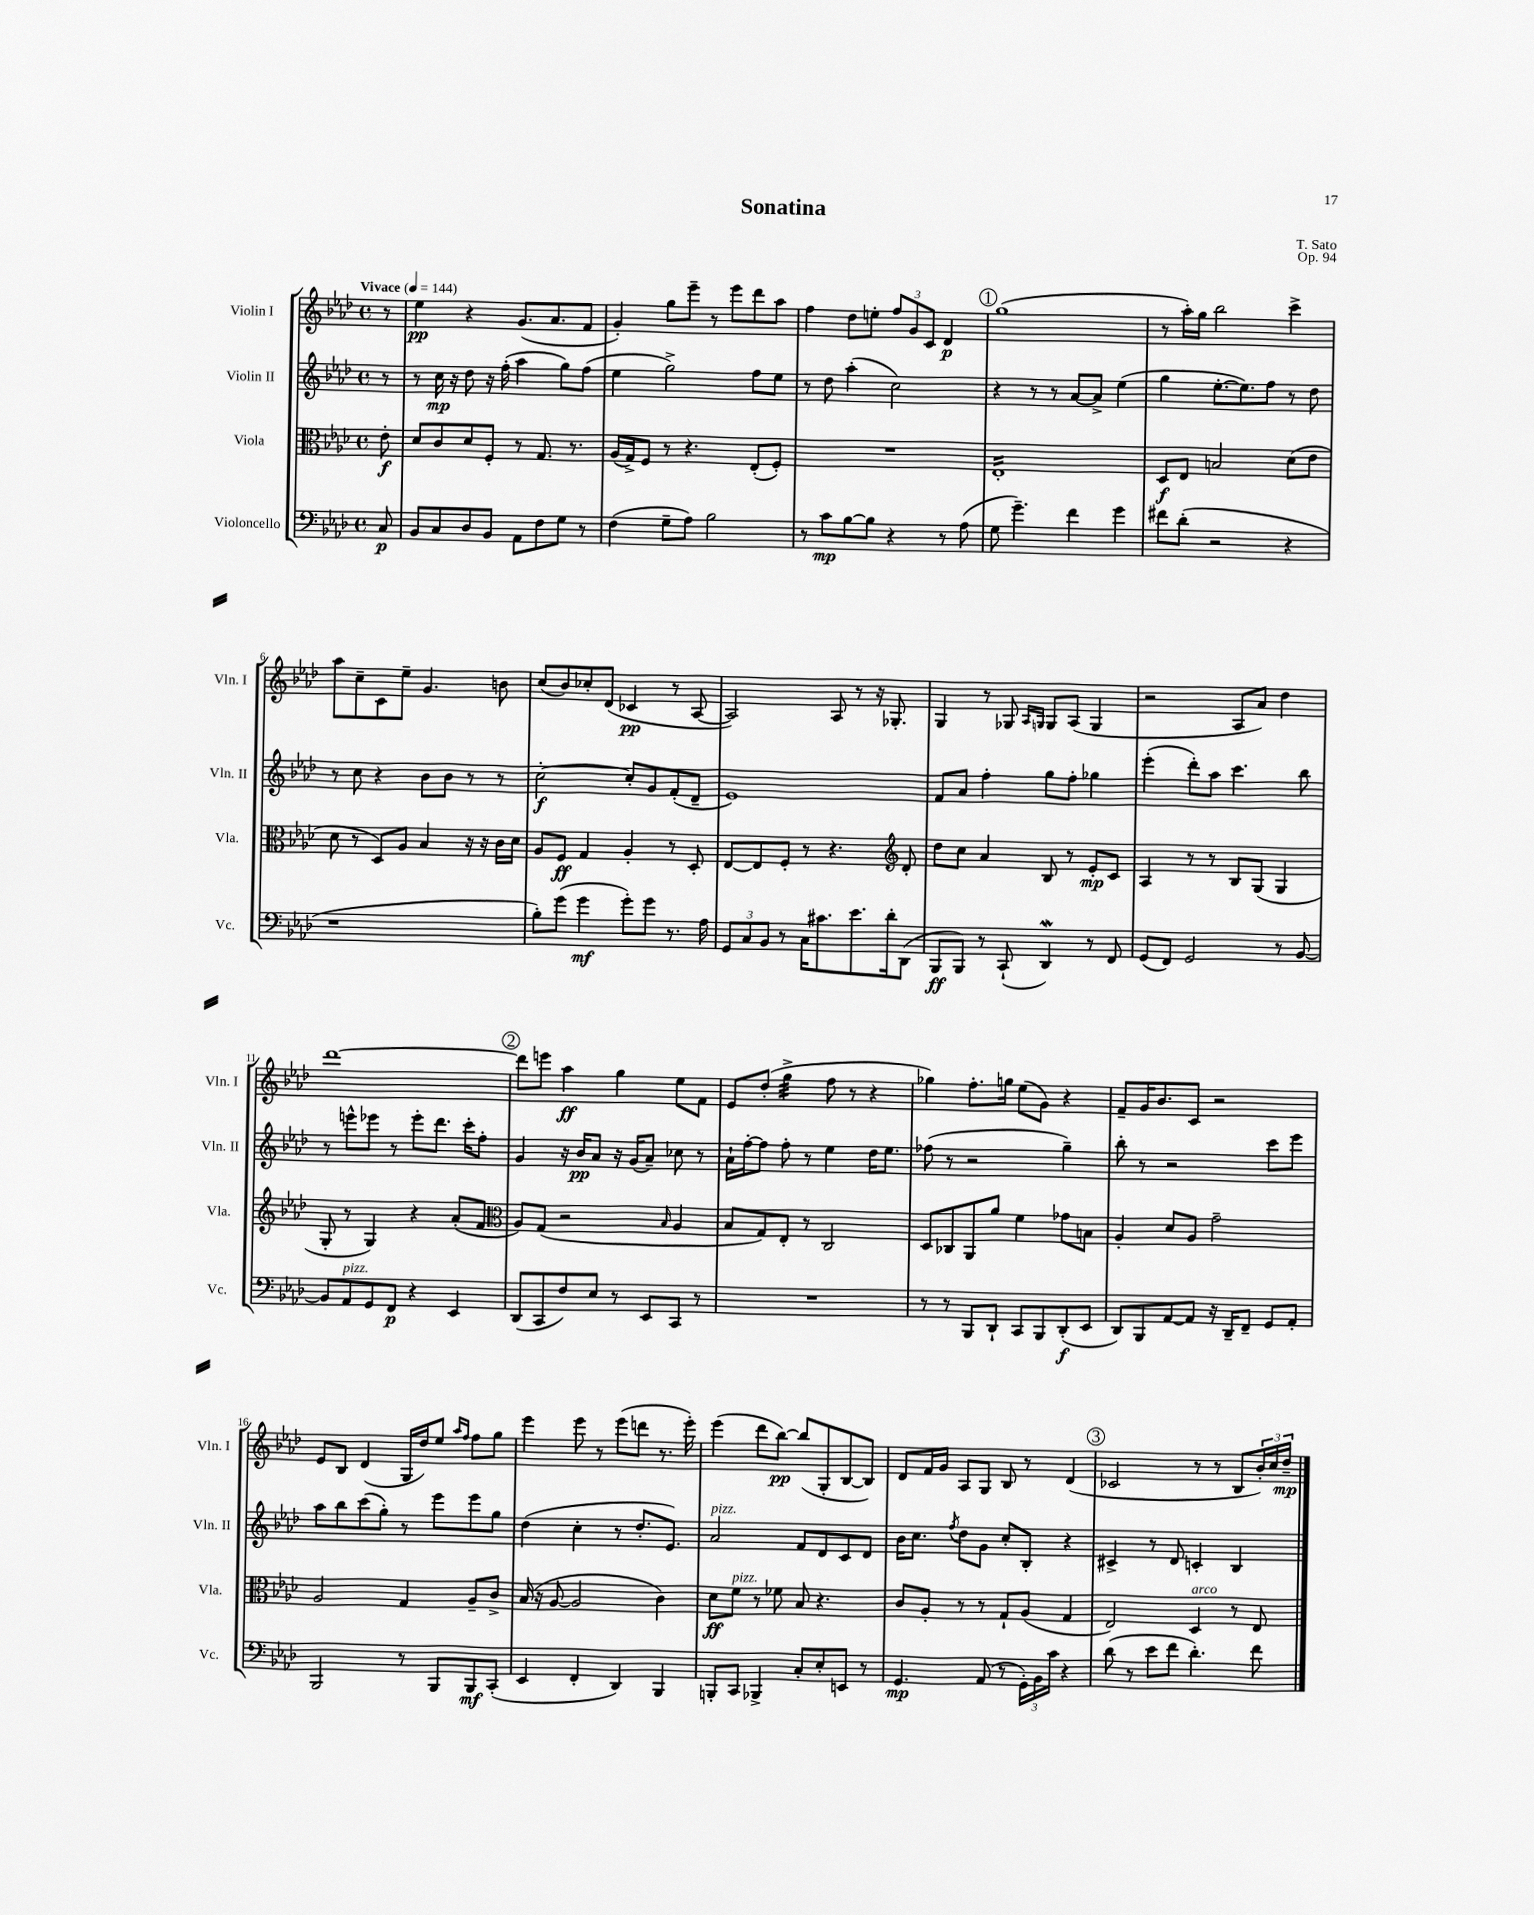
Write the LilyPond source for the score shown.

\header { title = "Sonatina" composer = "T. Sato" opus = "Op. 94" }
<<
\new StaffGroup <<
\new Staff = "s0" \with { instrumentName = "Violin I" shortInstrumentName = "Vln. I" } {
    \clef treble \key aes \major \defaultTimeSignature \time 4/4 \partial 8 \tempo "Vivace" 4 = 144
    r8 |
    ees''4\pp r4 g'8.( aes'8. f'8 |
    g'4-.) g''8 ees'''8-- r8 ees'''8 des'''8 aes''8 |
    f''4 des''8 e''8-. \tuplet 3/2 { f''8 g'8 c'8 } des'4\p |
    \mark \markup { \circle "1" } g''1( |
    r8 aes''16-.) g''16 bes''2 c'''4-> |
    aes''8 c''8-- c'8 ees''8-- g'4. b'8 |
    c''8( bes'8) ces''8-. des'8( ces'4\pp r8 aes8~ |
    aes2) aes8 r8 r16 ges8.-. |
    g4 r8 ges8 \grace { aes16 g16 } g8 aes8( g4 |
    r2 aes8 aes'8) des''4 |
    des'''1~ |
    \mark \markup { \circle "2" } des'''8 e'''8 aes''4\ff g''4 ees''8 f'8 |
    ees'8 des''8-.( g''4:32-> f''8 r8 r4 |
    ges''4) f''8.-. g''16 ees''8( g'8) r4 |
    f'8-- g'16 bes'8. c'8 r2 |
    ees'8 bes8 des'4( g16 des''16) ees''8 \grace { aes''16 f''16 } f''8 g''8 |
    ees'''4 ees'''8 r8 ees'''8( d'''8 r8. ees'''16-.) |
    ees'''4( des'''8 bes''8~\pp) bes''8( g8-. bes8~ bes8) |
    des'8 f'16 g'16 aes8 g8 bes8 r8 des'4( |
    \mark \markup { \circle "3" } ces'2 r8 r8 bes8 \tuplet 3/2 { bes'16-.) c''16 des''16--\mp } \bar "|." |
}
\new Staff = "s1" \with { instrumentName = "Violin II" shortInstrumentName = "Vln. II" } {
    \clef treble \key aes \major \defaultTimeSignature \time 4/4 \partial 8
    r8 |
    r8 c''16\mp r16 des''8 r16 f''16-.( aes''4 g''8) f''8( |
    ees''4 g''2->) f''8 ees''8 |
    r8 des''8 aes''4-.( c''2) |
    \mark \markup { \circle "1" } r4 r8 r8 aes'8~ aes'8-> ees''4( |
    g''4 ees''8.~-. ees''8.) f''8 r8 des''8 |
    r8 c''8 r4 bes'8 bes'8 r8 r8 |
    c''2~-.\f c''8-. g'8 f'8-.( des'8-- |
    ees'1) |
    f'8 aes'8 f''4-. g''8 f''8-. ges''4 |
    ees'''4-.( des'''8-.) aes''8 c'''4. bes''8 |
    r8 e'''8-^ ees'''8 r8 ees'''8-. des'''8. c'''16-. f''8-. |
    \mark \markup { \circle "2" } g'4 r16 bes'16\pp aes'8 r16 g'16( aes'8--) ces''8 r8 |
    aes'16-! f''16~-. f''8 f''8-. r8 ees''4 des''16 ees''8. |
    fes''8( r8 r2 g''4--) |
    bes''8-. r8 r2 c'''8 ees'''8 |
    aes''8 bes''8 c'''8( g''8-.) r8 ees'''8 ees'''8 g''8 |
    des''4( c''4-. r8 des''8.-. ees'8.) |
    aes'2^\markup { \italic "pizz." } f'8 des'8 c'8 des'8 |
    bes'16 c''8. \acciaccatura { f''8 } des''8 g'8 c''8-. bes8-. r4 |
    \mark \markup { \circle "3" } cis'4-> r8 des'8 c'4-. bes4 \bar "|." |
}
\new Staff = "s2" \with { instrumentName = "Viola" shortInstrumentName = "Vla." } {
    \clef alto \key aes \major \defaultTimeSignature \time 4/4 \partial 8
    ees'8-.\f |
    des'8 c'8 des'8 f8-. r8 g8. r8. |
    aes16( g16->) f8 r8 r4. ees8-.( f8-.) |
    R1 |
    \mark \markup { \circle "1" } ees1:16-. |
    des8\f ees8 b2 des'8( ees'8 |
    des'8 r8 des8) aes8 bes4 r16 r16 c'16 des'16 |
    aes8 f8\ff g4 aes4-. r8 des8-. |
    ees8~ ees8 f8-. r8 r4. \clef treble des'8-. |
    des''8 c''8 aes'4 bes8 r8 ees'8-.\mp c'8 |
    aes4 r8 r8 bes8 g8( g4 |
    g8-. r8 g4) r4 aes'8-.( f'8 |
    \mark \markup { \circle "2" } \clef alto aes8) g8( r2 \grace { bes16 } aes4 |
    bes8 g8) ees8-. r8 c2 |
    des8 ces8 aes,8 aes'8 f'4 ges'8 b8 |
    aes4-. des'8 aes8 g'2-- |
    aes2 g4 aes8-- c'8-> |
    bes16( r16 aes8~ aes2 c'4) |
    des'8\ff f'8^\markup { \italic "pizz." } r8 fes'8 bes8 r4. |
    c'8 aes8-. r8 r8 g8-! aes8( g4 |
    \mark \markup { \circle "3" } ees2) des4^\markup { \italic "arco" } r8 ees8 \bar "|." |
}
\new Staff = "s3" \with { instrumentName = "Violoncello" shortInstrumentName = "Vc." } {
    \clef bass \key aes \major \defaultTimeSignature \time 4/4 \partial 8
    c8\p |
    bes,8 c8 des8 bes,8 aes,8 f8 g8 r8 |
    f4( g8-- aes8) bes2 |
    r8 c'8\mp bes8~ bes8 r4 r8 aes8( |
    \mark \markup { \circle "1" } g8 g'4.--) f'4 g'4 |
    fis'8 des'8-.( r2 r4 |
    r1 |
    bes8-.) g'8( g'4\mf g'8-.) g'8 r8. aes16 |
    \tuplet 3/2 { g,8 c8 bes,8 } r8 c16 cis'8. ees'8. des'16-. des,8( |
    bes,,8\ff bes,,8) r8 c,8-!( des,4\mordent) r8 f,8 |
    g,8( f,8) g,2 r8 bes,8~ |
    bes,8 aes,8^\markup { \italic "pizz." } g,8 f,8\p r4 ees,4 |
    \mark \markup { \circle "2" } des,8( c,8 f8) ees8 r8 ees,8 c,8 r8 |
    R1 |
    r8 r8 bes,,8 des,8-! c,8 bes,,8 des,8-.\f( ees,8 |
    des,8) bes,,8 aes,8~ aes,8 r16 des,16-- f,8-- g,8 aes,8-. |
    bes,,2 r8 bes,,8 bes,,8\mf c,8-.( |
    ees,4 f,4-. des,4) bes,,4 |
    b,,8-. c,8 bes,,4-> c8-. ees8-. e,8 r8 |
    g,4.\mp aes,8( r8 \tuplet 3/2 { g,16-.) bes,16 c'16 } r4 |
    \mark \markup { \circle "3" } des'8( r8 ees'8 f'8 des'4.-.) f'8 \bar "|." |
}
>>
>>
